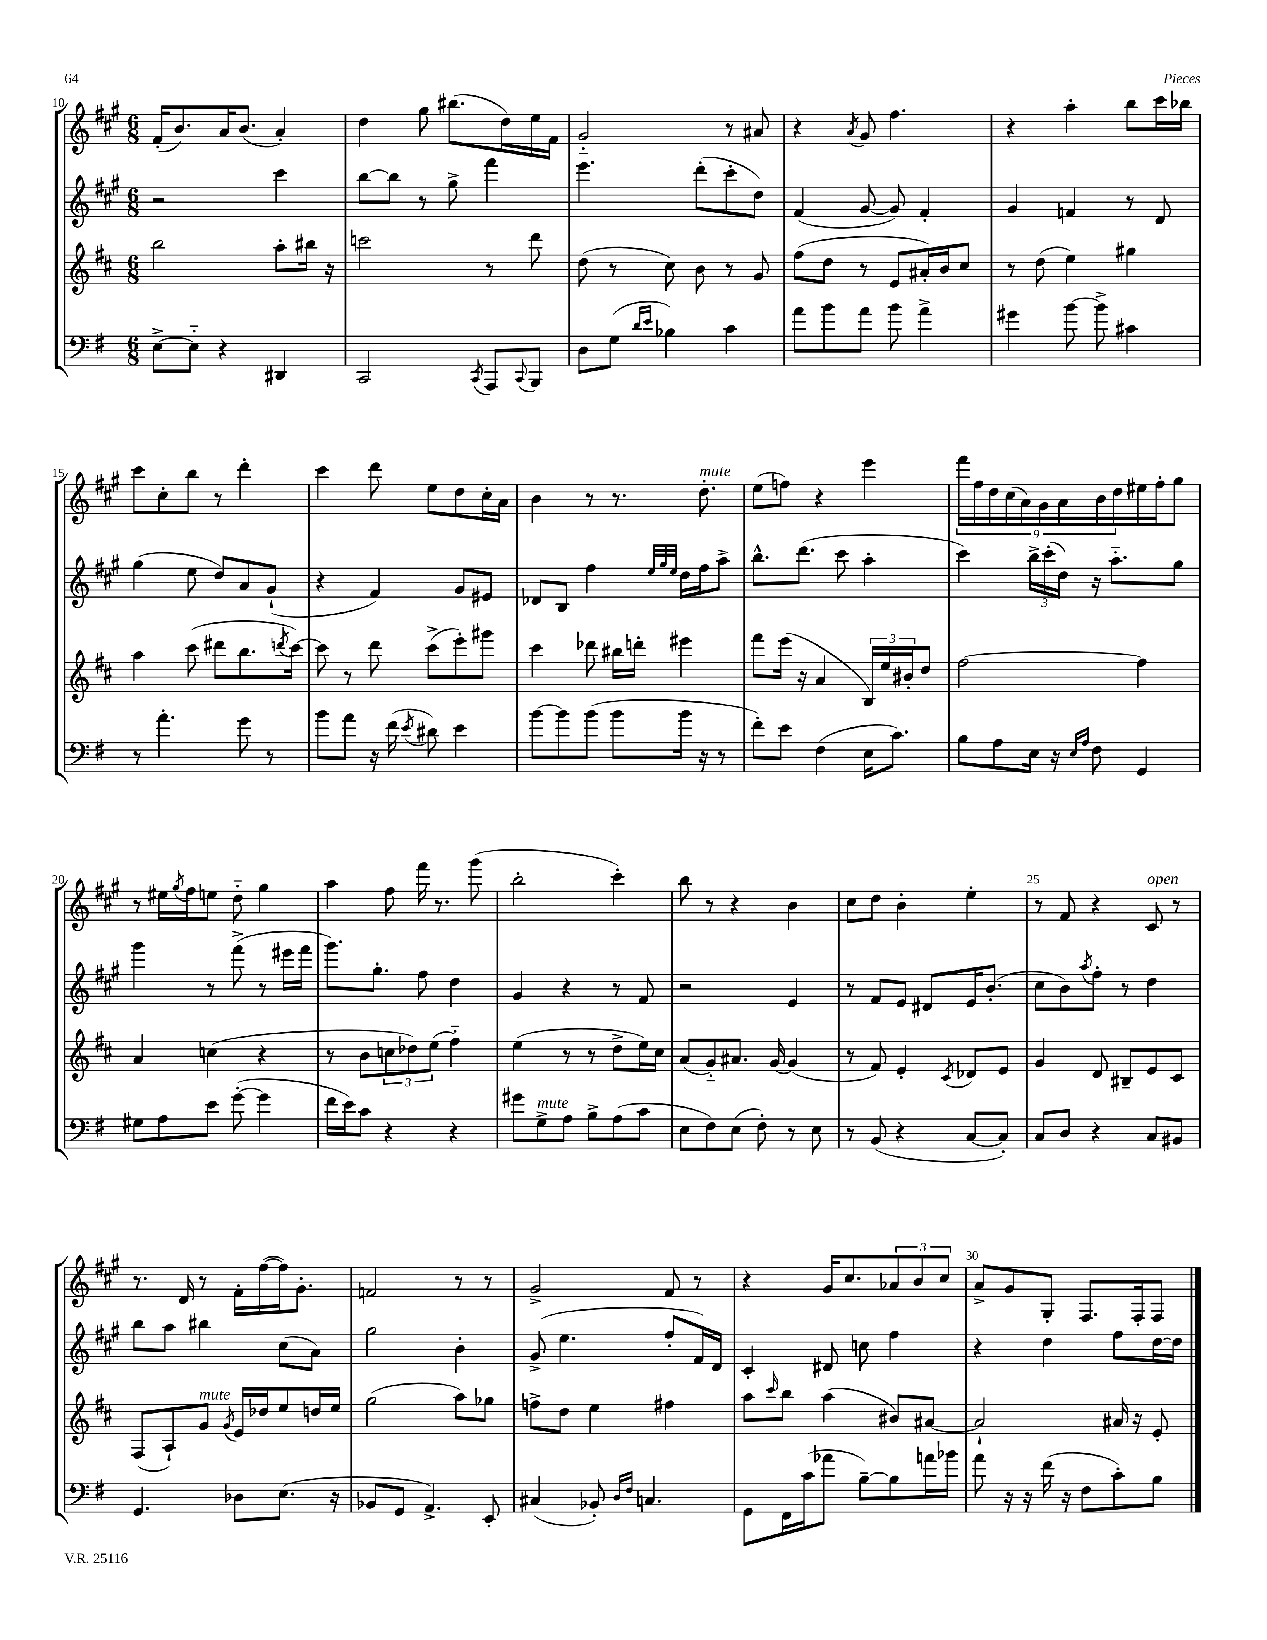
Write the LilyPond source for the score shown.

<<
\new StaffGroup <<
\new Staff = "s0" {
    \clef treble \key a \major \numericTimeSignature \time 6/8
    fis'16-.( b'8.) a'16 b'8.( a'4-.) |
    d''4 gis''8 bis''8.( d''16) e''16 fis'16 |
    gis'2-_ r8 ais'8 |
    r4 \acciaccatura { a'8 } gis'8 fis''4. |
    r4 a''4-. b''8 cis'''16 bes''16 |
    cis'''8 cis''8-. b''8 r8 d'''4-. |
    cis'''4 d'''8 e''8 d''8 cis''16-. a'16 |
    b'4 r8 r8. d''8.-.^\markup { \italic "mute" } |
    e''8( f''8) r4 e'''4 |
    \tuplet 9/8 { fis'''16 fis''16 d''16 cis''16( a'16) gis'16 a'16 b'16 d''16 } eis''16 fis''16-. gis''8 |
    r8 eis''16 \acciaccatura { gis''8 } fis''16 e''8 d''8-_ gis''4 |
    a''4 fis''8 fis'''16 r8. gis'''8( |
    b''2-. cis'''4-.) |
    b''8 r8 r4 b'4 |
    cis''8 d''8 b'4-. e''4-. |
    r8 fis'8 r4 cis'8^\markup { \italic "open" } r8 |
    r8. d'16 r8 fis'16-. fis''16~( fis''16) gis'8.-. |
    f'2 r8 r8 |
    gis'2-> fis'8 r8 |
    r4 gis'16 cis''8. \tuplet 3/2 { aes'8 b'8 cis''8 } |
    a'8-> gis'8 gis8-. fis8. fis16-. fis8 \bar "|." |
}
\new Staff = "s1" {
    \clef treble \key a \major \numericTimeSignature \time 6/8
    r2 cis'''4 |
    b''8~ b''8 r8 gis''8-> fis'''4 |
    e'''4. d'''8-.( cis'''8-. d''8) |
    fis'4( gis'8~ gis'8) fis'4-. |
    gis'4 f'4 r8 d'8 |
    gis''4( e''8 d''8) a'8 gis'8-!( |
    r4 fis'4) gis'8 eis'8 |
    des'8 b8 fis''4 \grace { e''32 gis''32 e''32 } d''16 fis''16 a''8-> |
    b''8.-^ d'''8.( cis'''8 a''4-. |
    cis'''4) \tuplet 3/2 { b''16-> cis'''16-.( d''16) } r16 a''8.-_ gis''8 |
    gis'''4 r8 fis'''8->( r8 eis'''16 fis'''16 |
    gis'''8.) gis''8.-. fis''8 d''4 |
    gis'4 r4 r8 fis'8 |
    r2 e'4 |
    r8 fis'8 e'8 dis'8 e'16 b'8.-.( |
    cis''8 b'8) \acciaccatura { a''8 } fis''8-. r8 d''4 |
    b''8 a''8 bis''4 cis''8( a'8) |
    gis''2 b'4-. |
    gis'8->( e''4. fis''8-. fis'16) d'16 |
    cis'4-. dis'8 c''8 fis''4 |
    r4 d''4 fis''8 d''16~ d''16 \bar "|." |
}
\new Staff = "s2" {
    \clef treble \key d \major \numericTimeSignature \time 6/8
    b''2 a''8-. bis''16 r16 |
    c'''2 r8 d'''8 |
    d''8( r8 cis''8) b'8 r8 g'8 |
    fis''8( d''8 r8 e'8 ais'16-.) b'16 cis''8 |
    r8 d''8( e''4) gis''4 |
    a''4 cis'''8( dis'''8 b''8. \acciaccatura { d'''8 } cis'''16~) |
    cis'''8 r8 d'''8 cis'''8->( e'''8-.) gis'''8 |
    cis'''4 des'''8 bis''16 d'''16-. eis'''4 |
    fis'''8 e'''16( r16 a'4 \tuplet 3/2 { b16) e''16 bis'16-. } d''8 |
    fis''2~ fis''4 |
    a'4 c''4( r4 |
    r8 b'8 \tuplet 3/2 { c''8 des''8) e''8( } fis''4-_) |
    e''4( r8 r8 d''8-> e''16) cis''16 |
    a'8( g'8-_) ais'8. g'16~ g'4( |
    r8 fis'8) e'4-. \acciaccatura { cis'8 } des'8 e'8 |
    g'4 d'8 bis8-- e'8 cis'8 |
    fis8( a8-!) g'8^\markup { \italic "mute" } \acciaccatura { g'8 } e'16 des''16 e''8 d''16 e''16 |
    g''2( a''8) ges''8 |
    f''8-> d''8 e''4 fis''4 |
    a''8 \grace { cis'''16 } b''8 a''4( bis'8) ais'8~ |
    ais'2-! ais'16 r16 e'8-. \bar "|." |
}
\new Staff = "s3" {
    \clef bass \key g \major \numericTimeSignature \time 6/8
    e8~-> e8-_ r4 dis,4 |
    c,2 \acciaccatura { c,8 } a,,8 \appoggiatura { c,8 } b,,8 |
    d8 g8( \grace { d'16 e'16 } bes4) c'4 |
    a'8 b'8 a'8 b'8 a'4-> |
    gis'4 b'8~ b'8-> cis'4 |
    r8 a'4.-. g'8 r8 |
    b'8 a'8 r16 fis'16( \acciaccatura { e'8 } dis'8) e'4 |
    b'8~ b'8 b'8( b'8 b'16 r16 r8 |
    fis'8-.) e'8 fis4( e16 c'8.) |
    b8 a8 e16 r16 \grace { e16 a16 } fis8 g,4 |
    gis8 a8 e'8 g'8~-.( g'4 |
    fis'16 e'16) c'8 r4 r4 |
    gis'8 g8->^\markup { \italic "mute" } a8 b8-> a8( c'8 |
    e8 fis8) e8( fis8-.) r8 e8 |
    r8 b,8( r4 c8~ c8-.) |
    c8 d8 r4 c8 bis,8 |
    g,4. des8 e8.( r16 |
    bes,8 g,8 a,4.->) e,8-. |
    cis4( bes,8-.) \grace { d16 fis16 } c4. |
    g,8 fis,16 c'16( aes'8 b8~--) b8 a'16 bes'16 |
    a'8 r16 r16 fis'16( r16 fis8 c'8-.) b8 \bar "|." |
}
>>
>>
\layout { \context { \Score currentBarNumber = #10 \override BarNumber.break-visibility = ##(#f #t #t) barNumberVisibility = #(every-nth-bar-number-visible 5) } }
